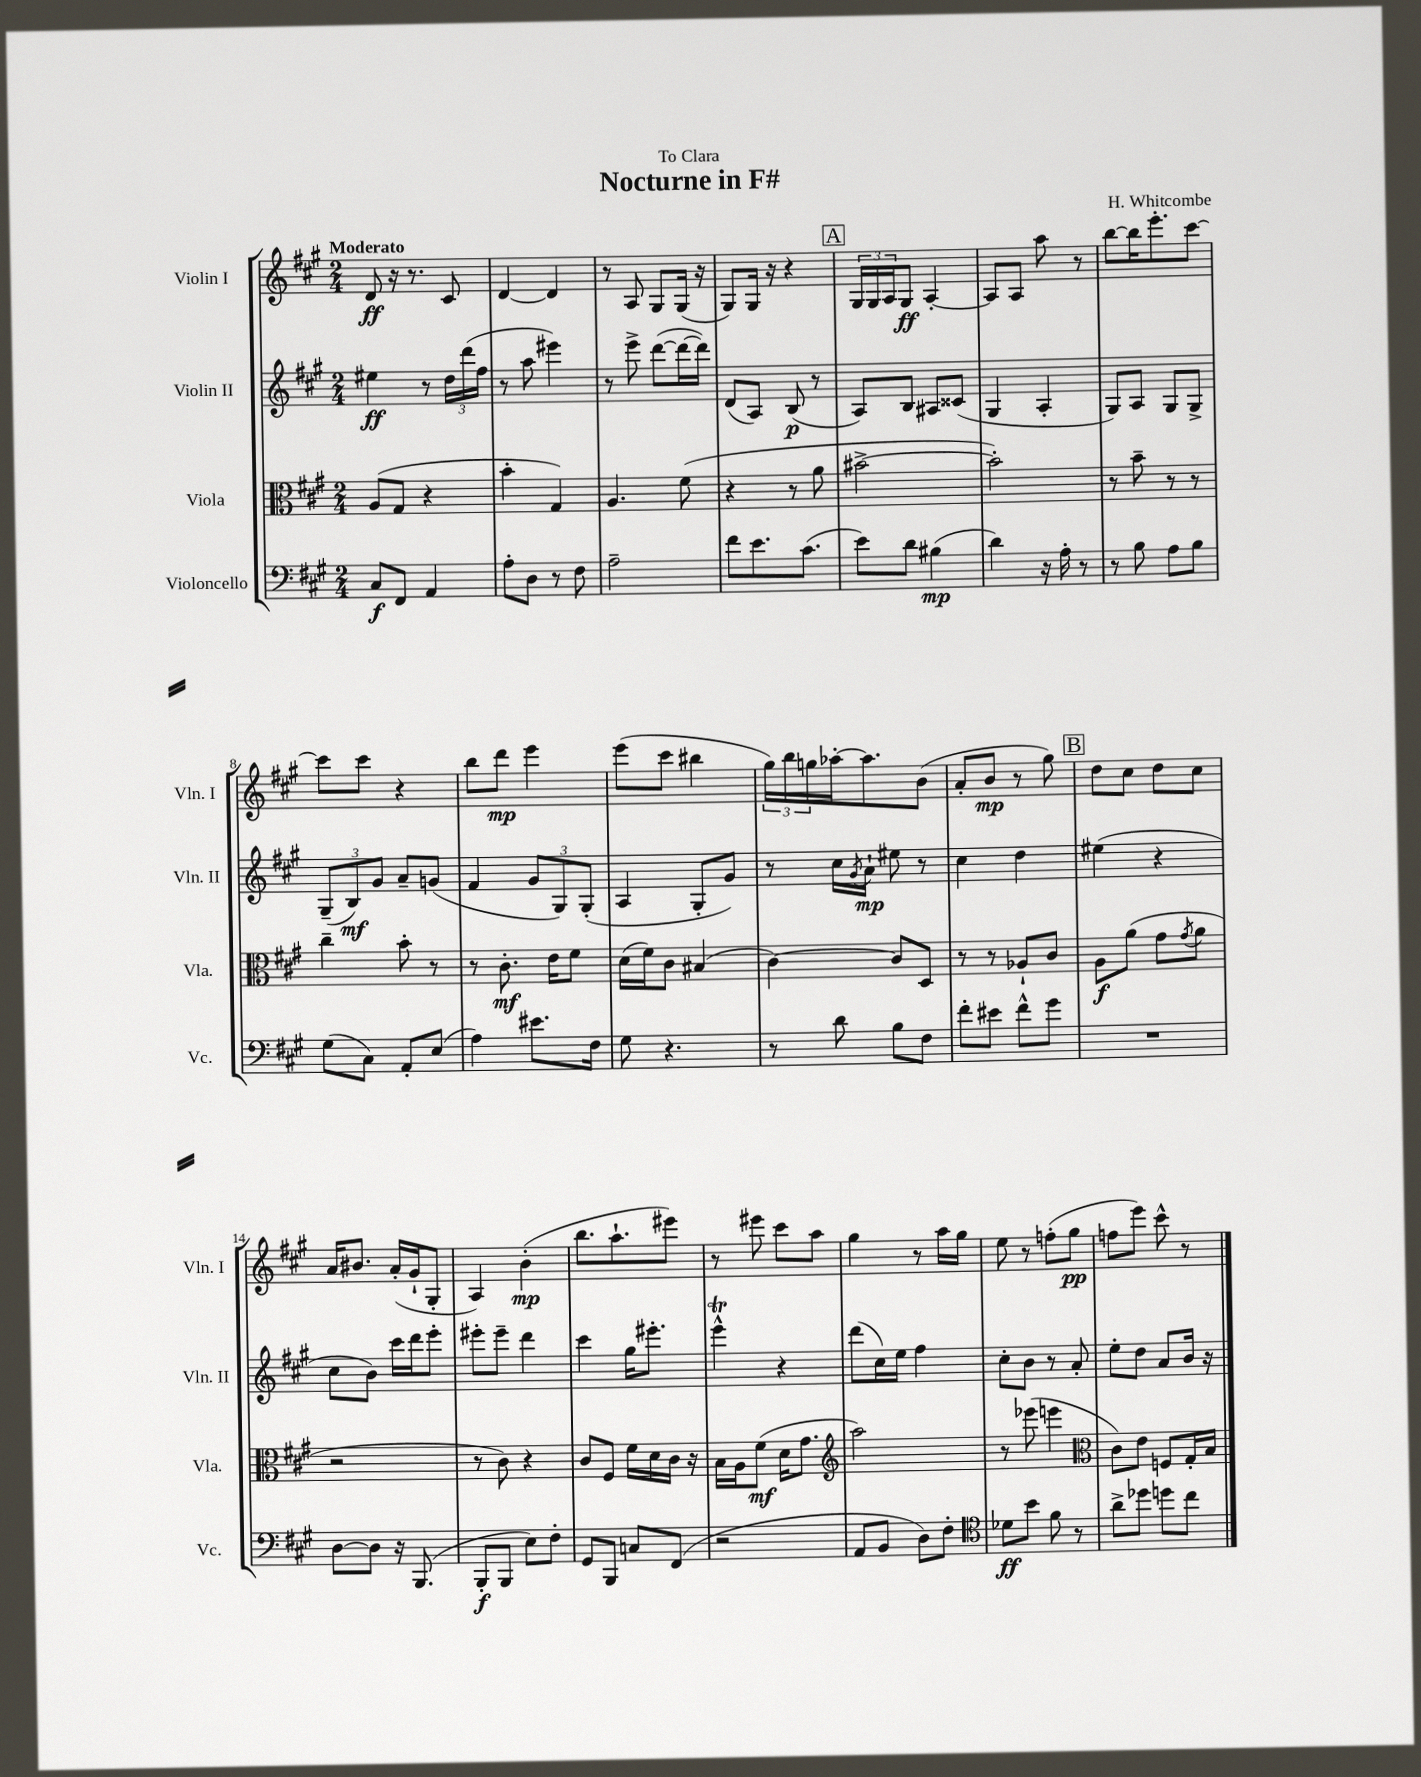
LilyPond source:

\header { title = "Nocturne in F#" composer = "H. Whitcombe" dedication = "To Clara" }
<<
\new StaffGroup <<
\new Staff = "s0" \with { instrumentName = "Violin I" shortInstrumentName = "Vln. I" } {
    \clef treble \key a \major \numericTimeSignature \time 2/4 \tempo "Moderato"
    d'8\ff r16 r8. cis'8 |
    d'4~ d'4 |
    r8 a8 gis8 gis16( r16 |
    gis8) gis16 r16 r4 |
    \mark \markup { \box "A" } \tuplet 3/2 { gis16 gis16 a16 } gis8\ff a4~-. |
    a8 a8 a''8 r8 |
    b''8~ b''16 e'''8.-. cis'''8~ |
    cis'''8 cis'''8 r4 |
    b''8 d'''8\mp e'''4 |
    e'''8( cis'''8 bis''4 |
    \tuplet 3/2 { gis''16) b''16 g''16 } aes''16~-. aes''8. b'8( |
    a'8-. b'8\mp r8 gis''8) |
    \mark \markup { \box "B" } d''8 cis''8 d''8 cis''8 |
    a'16 bis'8. a'16-.( gis'16-! gis8-. |
    a4) b'4-.\mp( |
    b''8. a''8.-! eis'''8) |
    r8 eis'''8 cis'''8 a''8 |
    gis''4 r8 a''16 gis''16 |
    e''8 r8 f''8-.( gis''8\pp |
    f''8 e'''8) cis'''8-^ r8 \bar "|." |
}
\new Staff = "s1" \with { instrumentName = "Violin II" shortInstrumentName = "Vln. II" } {
    \clef treble \key a \major \numericTimeSignature \time 2/4
    eis''4\ff r8 \tuplet 3/2 { d''16 d'''16( fis''16 } |
    r8 a''8 eis'''4) |
    r8 e'''8-> d'''8~( d'''16~ d'''16) |
    d'8( a8) b8\p( r8 |
    \mark \markup { \box "A" } a8) b8 ais8 cisis'8( |
    gis4 a4-. |
    gis8) a8 gis8 gis8-> |
    \tuplet 3/2 { gis8--( b8\mf) gis'8 } a'8-- g'8( |
    fis'4 \tuplet 3/2 { gis'8 gis8) gis8-.( } |
    a4 gis8-. gis'8) |
    r8 cis''16 \acciaccatura { gis'8 } a'16-!\mp eis''8 r8 |
    cis''4 d''4 |
    \mark \markup { \box "B" } eis''4( r4 |
    cis''8 b'8) cis'''16 d'''16 e'''8-. |
    eis'''8-. eis'''8-- d'''4 |
    cis'''4 gis''16 eis'''8.-. |
    e'''4-^\trill r4 |
    d'''8( cis''16) e''16 fis''4 |
    cis''8-. b'8 r8 a'8-. |
    e''8-. d''8 a'8 b'16 r16 \bar "|." |
}
\new Staff = "s2" \with { instrumentName = "Viola" shortInstrumentName = "Vla." } {
    \clef alto \key a \major \numericTimeSignature \time 2/4
    a8( gis8 r4 |
    b'4-. gis4) |
    a4. fis'8( |
    r4 r8 a'8 |
    \mark \markup { \box "A" } bis'2~-> |
    bis'2-.) |
    r8 b'8-- r8 r8 |
    cis''4-- b'8-. r8 |
    r8 cis'8.-.\mf e'16 fis'8 |
    d'16( fis'16) cis'8 bis4( |
    cis'4~) cis'8 d8 |
    r8 r8 aes8-! cis'8 |
    \mark \markup { \box "B" } a8\f a'8( gis'8 \acciaccatura { gis'8 } a'8 |
    r2 |
    r8 cis'8) r4 |
    cis'8 fis8 fis'16 d'16 cis'16 r16 |
    b16 a16 fis'8\mf( d'16 gis'8. |
    \clef treble a''2) |
    r8 ees'''8( e'''4 |
    \clef alto cis'8) e'8 f8 gis16-. b16 \bar "|." |
}
\new Staff = "s3" \with { instrumentName = "Violoncello" shortInstrumentName = "Vc." } {
    \clef bass \key a \major \numericTimeSignature \time 2/4
    cis8\f fis,8 a,4 |
    a8-. d8 r8 fis8 |
    a2-- |
    fis'8 e'8. cis'8.( |
    \mark \markup { \box "A" } e'8) d'8 bis4\mp( |
    d'4) r16 a16-. r8 |
    r8 b8 a8 b8 |
    gis8( cis8) a,8-. e8( |
    a4) eis'8. fis16 |
    gis8 r4. |
    r8 d'8 b8 fis8 |
    fis'8-. eis'8 fis'8-^ gis'8 |
    \mark \markup { \box "B" } R2 |
    d8~ d8 r16 b,,8.( |
    b,,8-.\f b,,8 e8) fis8-. |
    gis,8 b,,8 c8 fis,8( |
    r2 |
    a,8 b,8 d8) fis8-. |
    \clef tenor des'8\ff b'8 fis'8 r8 |
    a'8-> des''8 d''8 cis''8 \bar "|." |
}
>>
>>
